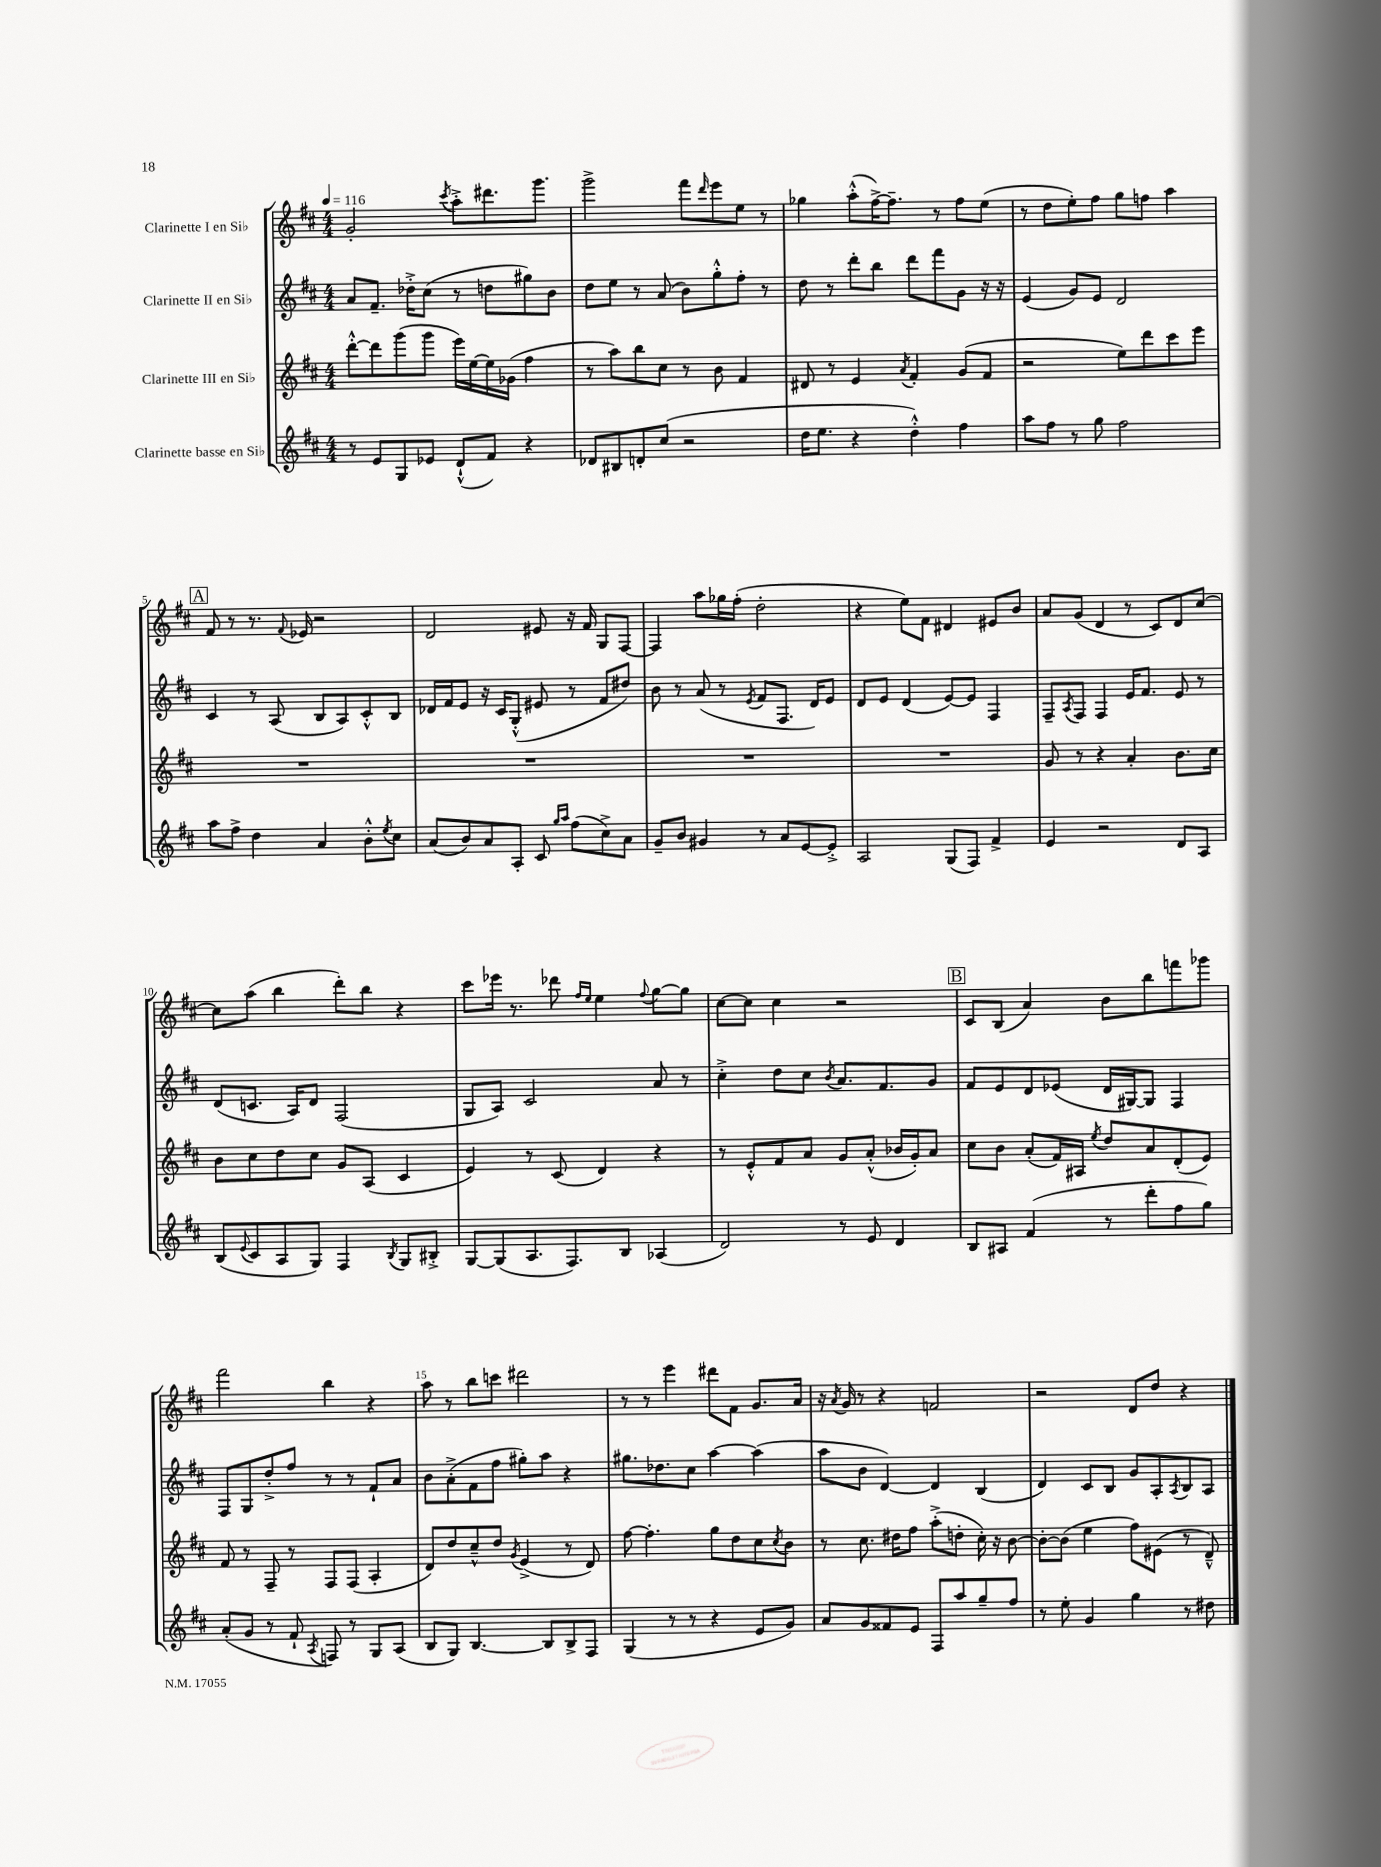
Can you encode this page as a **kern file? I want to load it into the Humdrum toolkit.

**kern	**kern	**kern	**kern
*staff4	*staff3	*staff2	*staff1
*clefG2	*clefG2	*clefG2	*clefG2
*k[f#c#]	*k[f#c#]	*k[f#c#]	*k[f#c#]
*M4/4	*M4/4	*M4/4	*M4/4
*MM116	*MM116	*MM116	*MM116
8r	[8ddd'^^\L	8a/L	2g'/
8e/L	8ddd\]	8.f#~/J	.
8G/	(8ggg\	.	.
.	.	16dd-'^\LK	.
8e-/J	8ggg\J	(8cc#\J	.
.	.	.	8qccc#/
(8d`^^/L	16eee\LL)	8r	8aa'^\L
.	[16ee\	.	.
8f#/J)	16ee\]	8dd\L	8.ddd#\
.	(16g-\JJ	.	.
4r	4ff#\	8gg#\)	.
.	.	.	8.ggg\J
.	.	8b\J	.
=	=	=	=
8d-/L	8r	8dd\L	2ggg^\
8B#/	8aa\L)	8ee\J	.
8d'/	8bb\	8r	.
(8cc#/J	8cc#\J	(8a/	.
2r	8r	8b\L)	8fff#\L
.	.	.	16qqddd/
.	8b\	8gg'^^\	8eee\
.	4f#/	8ff#'\J	8ee\J
.	.	8r	8r
=	=	=	=
16dd\LK	8d#/	8dd\	4gg-\
8.ee\J	.	.	.
.	8r	8r	.
4r	4e/	8ddd'\L	(8aa'^^\L
.	.	8bb\J	[16ff#^\K)
.	.	.	8.ff#~\]J
.	8qa/	.	.
4dd'^^\)	4f#'/	8ddd\L	.
.	.	8fff#\	8r
4ff#\	(8g/L	8g\J	8ff#\L
.	8f#/J	16r	(8ee\J
.	.	16r	.
=	=	=	=
8aa\L	2r	(4e/	8r
8ff#\J	.	.	8dd\L
8r	.	8g/L)	8ee'\)
8gg\	.	8e/J	8ff#\J
2ff#\	8ee\L)	2d/	8gg\L
.	8ddd\	.	8ff\J
.	8ccc#\	.	4aa\
.	8eee\J	.	.
=	=	=	=
8aa\L	1r	4c#/	8f#/
8ff#^\J	.	.	8r
4dd\	.	8r	8.r
.	.	(8A/	.
.	.	.	8qqf#/
.	.	.	16e-/
4a/	.	8B/L	2r
.	.	8A/)	.
8b'^^\L	.	8c#'^^/	.
8qee/	.	.	.
8cc#\J	.	8B/J	.
=	=	=	=
(8a/L	1r	16d-/LL	2d/
.	.	16f#/J	.
8b/)	.	8e/J	.
8a/	.	16r	.
.	.	16c#/LK	.
8A'/J	.	(8G'^^/J	.
8c#/	.	8e#/	8e#/
16qqgg/LL	.	.	.
16qqaa/JJ	.	.	.
(8ff#\L	.	8r	16r
.	.	.	16f#/
8cc#^\)	.	8f#/L	8G/L
8a\J	.	8dd#/J)	[8F#/J
=	=	=	=
8g~/L	1r	8b\	4F#/]
8b/J	.	8r	.
4g#/	.	(8a/	8aa\L
.	.	8r	16gg-\L
.	.	.	(16ff#'\JJ
.	.	8qe/	.
8r	.	8f#/L	2dd'\
8a/L	.	8.F#/J	.
[8e/	.	.	.
.	.	16d/LK)	.
8e'^/]J	.	8e/J	.
=	=	=	=
2A/	1r	8d/L	4r
.	.	8e/J	.
.	.	(4d/	8ee\L)
.	.	.	8f#\J
(8G/L	.	[8e/L)	4d#/
8F#/J)	.	8e/]J	.
4f#^/	.	4F#/	8e#/L
.	.	.	8b/J
=	=	=	=
4e/	8g/	8F#~/L	8a/L
.	.	8qA/	.
.	8r	8F#/J	(8g/J
2r	4r	4F#/	4d/
.	4a'/	16e/LK	8r
.	.	8.f#/J	.
.	.	.	8c#/L)
8d/L	8.b\L	8e/	8d/
8A/J	.	8r	[8cc#/J
.	16cc#\Jk	.	.
=	=	=	=
(8B/L	8b\L	(8d/L	8cc#\]L
8qqe/	.	.	.
8c#/	8cc#\	8.c/J	(8aa\J
8A/	8dd\	.	4bb\
.	.	16A/LK)	.
8G/J)	8cc#\J	8d/J	.
4F#/	8g/L	(2F#/	8ddd'\L)
.	(8A/J	.	8bb\J
8qB/	.	.	.
8G/L	4c#/	.	4r
8B#'^/J	.	.	.
=	=	=	=
[8G/L	4e/)	8G/L	8ccc#\L
(8G/]	.	8A/J)	16eee-\Jk
.	.	.	8.r
8.A/	8r	2c#/	.
.	(8c#/	.	8ddd-\
8.F#/)	.	.	.
.	.	.	16qqff#/LL
.	.	.	16qqee/JJ
.	4d/)	.	4ee\
8B/J	.	.	.
.	.	.	8qqff#/
(4A-/	4r	8a/	[8gg\L
.	.	8r	8gg\]J
=	=	=	=
2d/)	8r	4cc#'^\	[8cc#\L
.	8e'^^/L	.	8cc#\]J
.	8f#/	8dd\L	4cc#\
.	8a/J	8cc#\J	.
.	.	8qb/	.
8r	8g/L	8.a/L	2r
8e/	(8a'^^/J	.	.
.	.	8.f#/	.
4d/	16b-/LL	.	.
.	16g'/J)	.	.
.	8a/J	8g/J	.
=	=	=	=
8B/L	8cc#\L	8f#/L	8c#/L
8A#/J	8b\J	8e/	(8B/J
(4f#/	(8a'/L	8d/	4a/)
.	16f#/L)	(8e-/J	.
.	16A#/JJ	.	.
.	8qee/	.	.
8r	8dd/L	16d/LL	8b\L
.	.	[16G#/J)	.
8ddd'\L	8a/	8G#/]J	8bb\
8ff#\	(8d'/	4F#/	8fff\
8gg\J)	8e/J)	.	8ggg-\J
=	=	=	=
(8a'/L	8f#/	8F#/L	2fff#\
8g/J	8r	8G/	.
8r	8F#~/	8dd'^/	.
8f#`/	8r	8ff#/J	.
8qA/	.	.	.
8F/)	8F#/L	8r	4bb\
8r	(8F#/J	8r	.
8G/L	4A'/	8f#`/L	4r
(8A/J	.	8a/J	.
=	=	=	=
8B/L	8d/L)	8b\L	8aa\
8G/J)	8dd/	(8a'^\	8r
[4.B/	8cc#~^^/	8f#\	8bb\L
.	8dd/J	8ff#\J	8ccc\J
.	8qg/	.	.
.	(4e^/	8gg#'\L)	2ddd#\
8B/]L	.	8aa\J	.
8B^/	8r	4r	.
8F#/J	8d/)	.	.
=	=	=	=
(4G/	[8ff#\	8.gg#\L	8r
.	4.ff#'\]	.	8r
.	.	8.dd-\	.
8r	.	.	4eee\
8r	.	8cc#\J	.
4r	8gg\L	[4aa\	8ddd#\L
.	8dd\	.	8f#\J
8e/L	8cc#\	(4aa\]	8.g/L
.	8qcc#/	.	.
8g/J)	8b\J	.	.
.	.	.	16a/Jk
=	=	=	=
8a/L	8r	8aa\L	16r
.	.	.	8qa/
.	.	.	16g/
8g/	8.cc#\	8b\J	8r
8f##/	.	[4d/)	4r
.	16dd#\LK	.	.
8e/J	8ff#\J	.	.
8F#/L	(8aa'^\L	4d/]	2f/
8aa/	8dd'\J	.	.
8gg~/	16cc#'\)	(4B/	.
.	16r	.	.
8ff#/J	[8b\	.	.
=	=	=	=
8r	8b'\_L	4d/)	2r
8ee'\	(8b\]J	.	.
4g/	4ee\	8c#/L	.
.	.	8B/J	.
4gg\	8ff#\L)	8g/L	8d/L
.	(8e#\J	8A'/	8dd/J
.	.	8qA/	.
8r	8r	8B/	4r
8dd#\	8d~^^/)	8A/J	.
==	==	==	==
*-	*-	*-	*-
